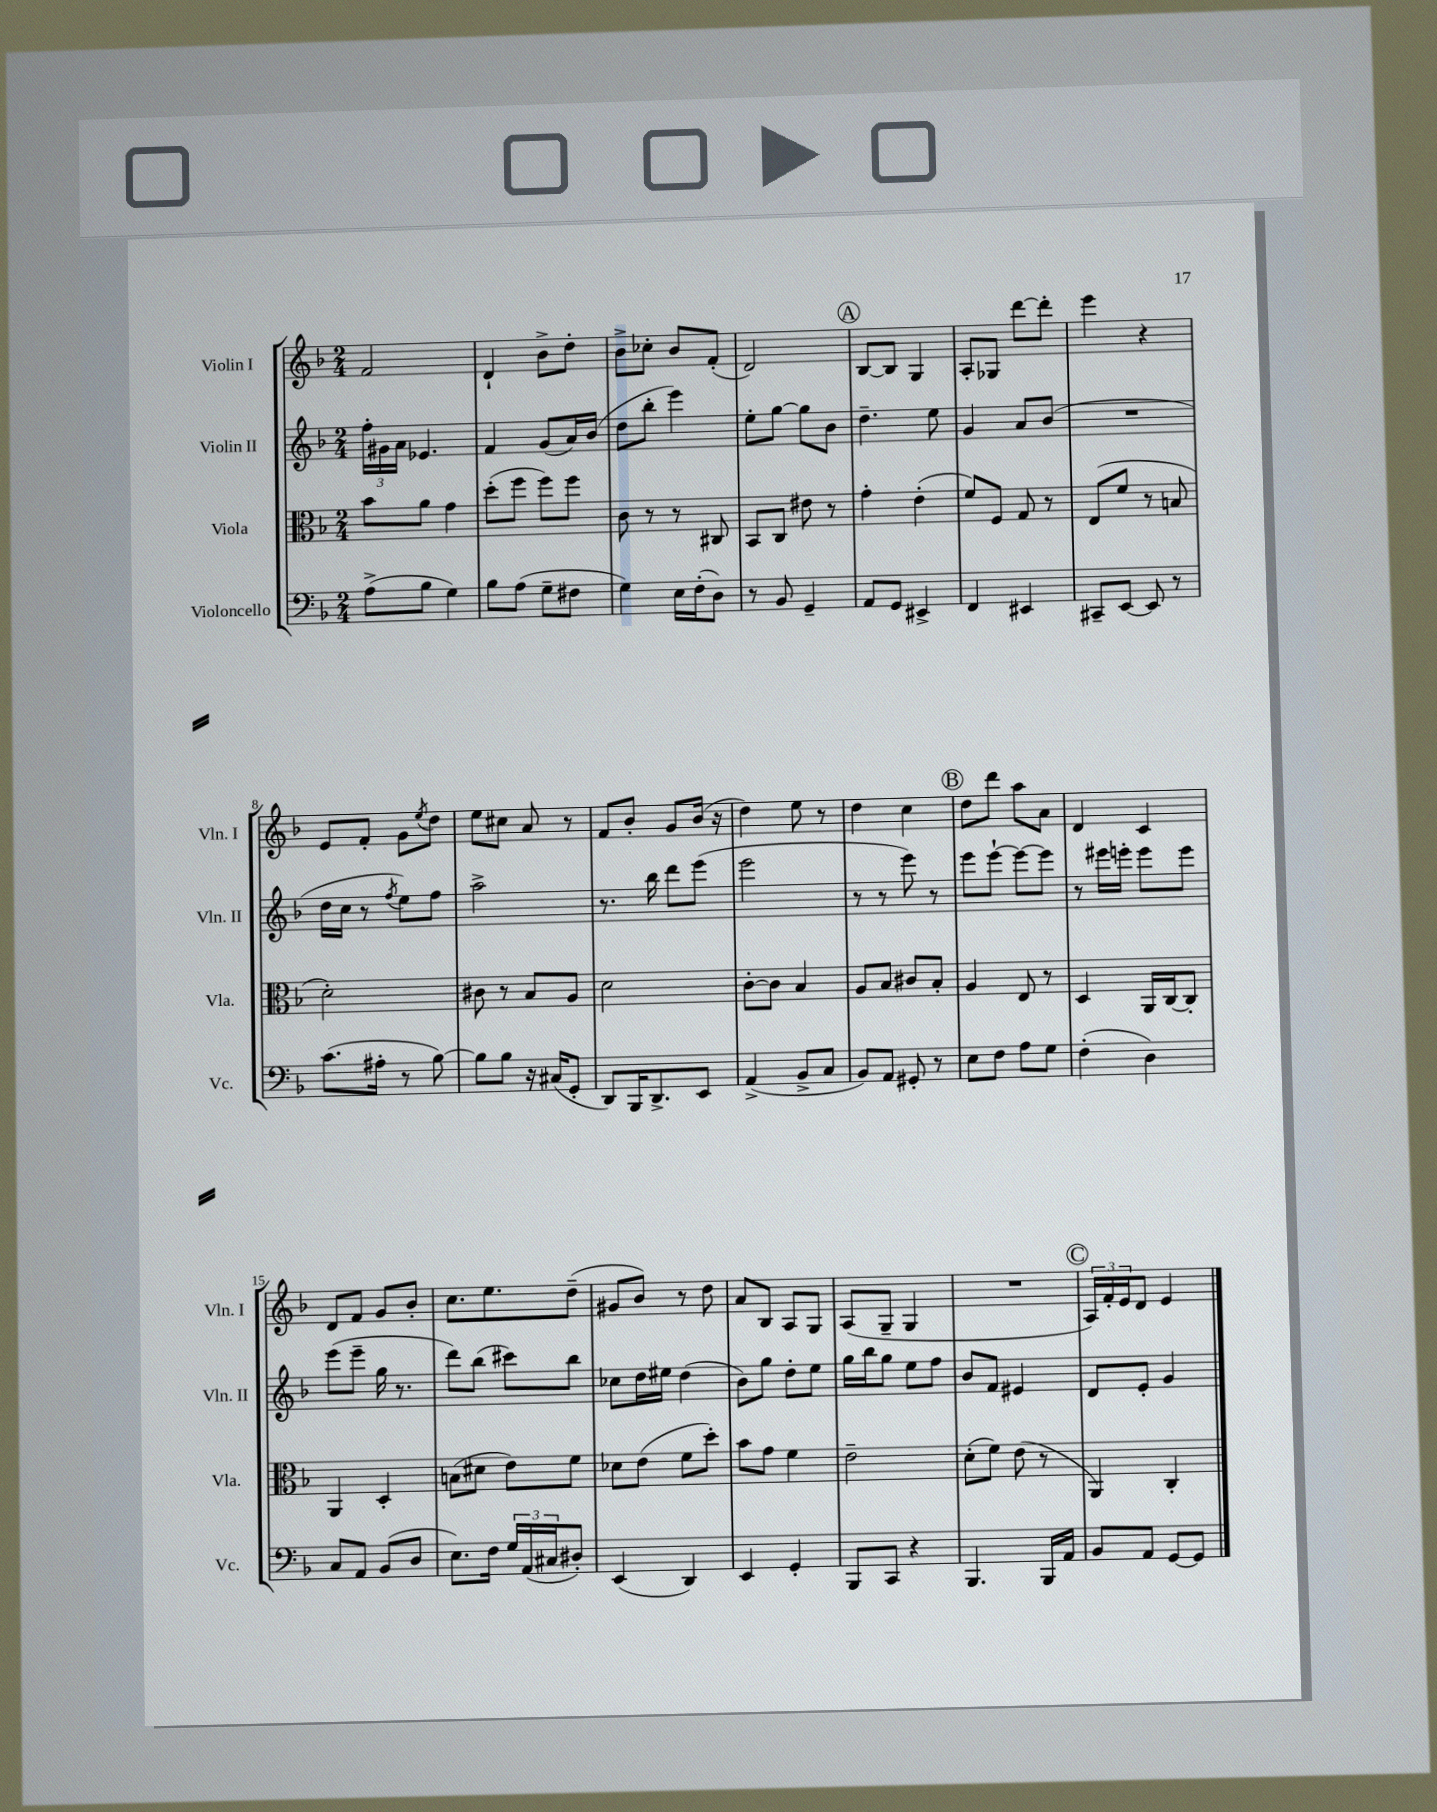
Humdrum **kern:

**kern	**kern	**kern	**kern
*staff4	*staff3	*staff2	*staff1
*clefF4	*clefC3	*clefG2	*clefG2
*k[b-]	*k[b-]	*k[b-]	*k[b-]
*M2/4	*M2/4	*M2/4	*M2/4
(8A^	8b-	24ff'	2f
.	.	24g#	.
.	.	24a	.
8B-	8a	4.e-	.
4G)	4g	.	.
=	=	=	=
8B-	(8dd'	4f	4d`
(8A	8ff	.	.
8G~	8ff)	(8g	8b-^
8F#	8ff	16a)	8dd'
.	.	(16b-	.
=	=	=	=
4G)	8c	8dd	8b-^
.	8r	8bb-'	8cc-'
16E	8r	4eee)	8b-
(16F'	.	.	.
8D)	8C#	.	(8f'
=	=	=	=
8r	8BB-	8ee'	2d)
8BB-	8C	[8gg	.
4GG~	8e#	8gg]	.
.	8r	8b-	.
=	=	=	=
8AA	4g'	4.dd~	[8B-
8GG	.	.	8B-]
4EE#^	(4e'	.	4G
.	.	8ee	.
=	=	=	=
4FF	8f)	4g	8A'
.	8F	.	8G-
4EE#	8G	8a	[8ddd
.	8r	(8b-	8ddd']
=	=	=	=
8CC#~	(8E	2r	4eee
[8EE	8f	.	.
8EE]	8r	.	4r
8r	8B	.	.
=	=	=	=
(8.c	2d')	16dd	8e
.	.	16cc	.
.	.	8r	8f'
16A#'	.	.	.
.	.	8qff	.
8r	.	8ee)	8g
.	.	.	8qee
[8B-)	.	8ff	8dd
=	=	=	=
8B-]	8c#	2aa^	8ee
8B-	8r	.	8cc#
16r	8B-	.	8a
(16C#	.	.	.
8GG'	8A	.	8r
=	=	=	=
8DD)	2d	8.r	8f
16BBB-	.	.	8b-'
8.DD^	.	16bb-	.
.	.	8ddd	8g
8EE	.	(8eee	(16b-
.	.	.	16r
=	=	=	=
(4AA^	[8c'	2eee	4dd)
.	8c]	.	.
8BB-^	4B-	.	8ee
8C	.	.	8r
=	=	=	=
8BB-)	8A	8r	4dd
8AA	8B-	8r	.
8GG#'	8c#	8eee)	4cc
8r	8B-'	8r	.
=	=	=	=
8E	4A	8eee	8dd
8F	.	[8eee`	8ddd
8A	8E	8eee_	8aa
8G	8r	8eee]	8a
=	=	=	=
(4F'	4D	8r	4d
.	.	16eee#	.
.	.	16eee'	.
4D)	16AA	8eee	4c
.	[16C	.	.
.	8C']	8eee	.
=	=	=	=
8C	4AA	(8eee	8d
8AA	.	8eee~	8f
(8BB-	4D'	16gg	8g
.	.	8.r	.
8D	.	.	8b-'
=	=	=	=
8.E)	(8B	8ddd)	8.cc
.	8d#	(8bb-	.
16F	.	.	8.ee
24G	8e)	8ccc#)	.
(24AA	.	.	.
24C#	.	.	.
8D#')	8f	8bb-	(8dd~
=	=	=	=
(4EE	8d-	8cc-	8g#
.	(8e	16dd	8b-)
.	.	16ee#	.
4DD)	8f	(4dd	8r
.	8dd')	.	8dd
=	=	=	=
4EE	8b-	8b-)	8a
.	8g	8gg	8B-
4GG'	4f	8dd'	8A
.	.	8ee	8G
=	=	=	=
8BBB-	2e~	16gg	(8A
.	.	16bb-	.
8CC	.	8gg	8G~
4r	.	8ee	4G
.	.	8ff	.
=	=	=	=
4.BBB-	(8d'	8b-	2r
.	8f)	8f	.
.	(8e	4e#	.
16BBB-	8r	.	.
16AA	.	.	.
=	=	=	=
8BB-	4AA)	8d	24A)
.	.	.	24f'
.	.	.	24e
8AA	.	8e'	8d
[8GG	4C'	4g	4e
8GG]	.	.	.
==	==	==	==
*-	*-	*-	*-
